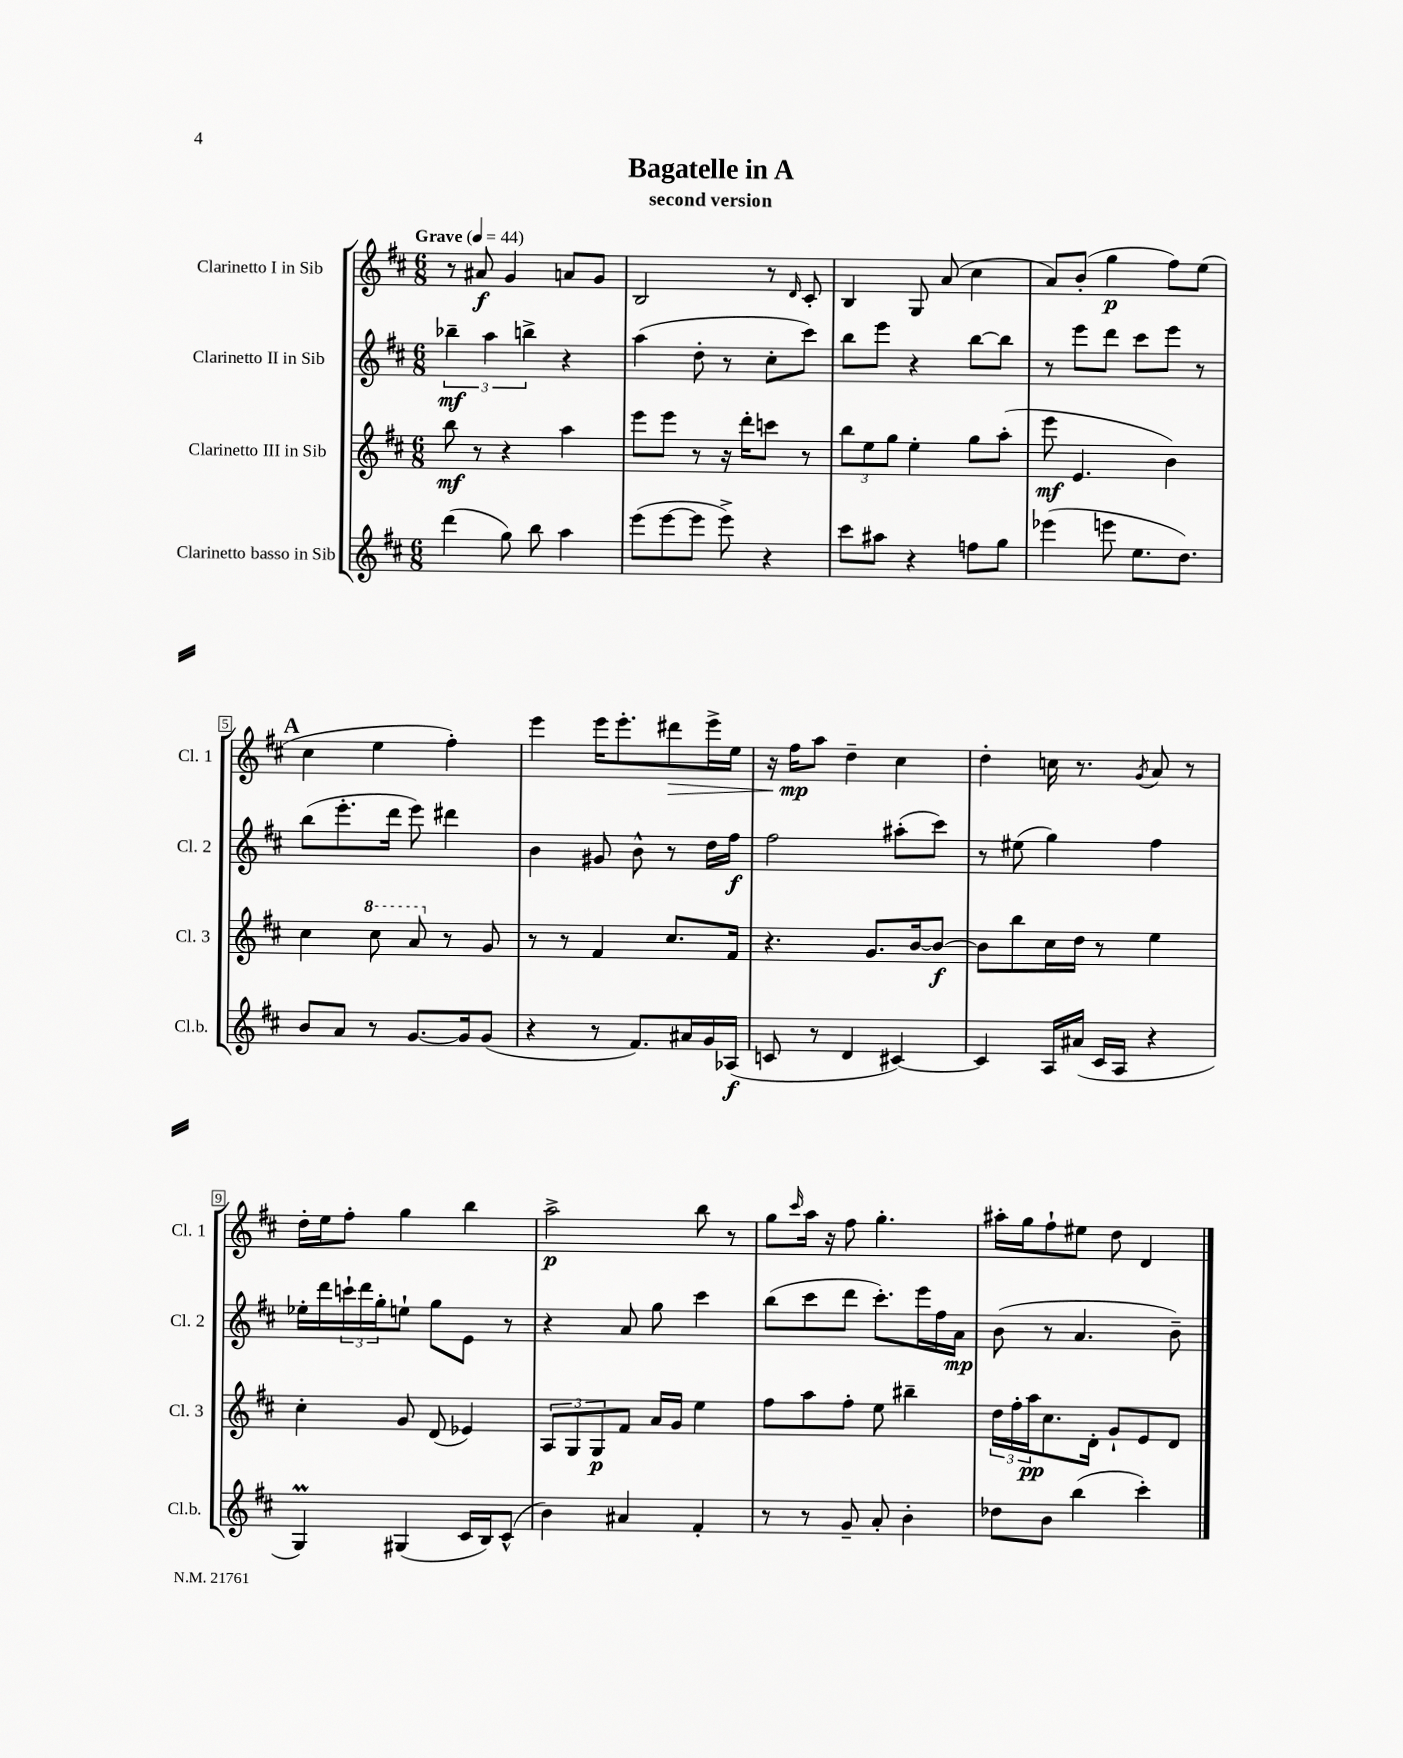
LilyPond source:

\header { title = "Bagatelle in A" subtitle = "second version" }
<<
\new StaffGroup <<
\new Staff = "s0" \with { instrumentName = "Clarinetto I in Sib" shortInstrumentName = "Cl. 1" } {
    \clef treble \key d \major \numericTimeSignature \time 6/8 \tempo "Grave" 4 = 44
    r8 ais'8\f g'4 a'8 g'8 |
    b2 r8 \grace { d'16 } cis'8-. |
    b4 g8 a'8( cis''4 |
    a'8) b'8-.( g''4\p fis''8) e''8( |
    \mark \markup { \bold "A" } cis''4 e''4 fis''4-.) |
    e'''4 e'''16 e'''8.-. dis'''8\> e'''16-> e''16 |
    r16 fis''16\mp\! a''8 d''4-- cis''4 |
    d''4-. c''16 r8. \acciaccatura { g'8 } a'8 r8 |
    d''16-. e''16 fis''8-. g''4 b''4 |
    a''2->\p b''8 r8 |
    g''8 \grace { cis'''16 } a''16 r16 fis''8 g''4.-. |
    ais''16-. g''16 fis''8-! eis''8 d''8 d'4 \bar "|." |
}
\new Staff = "s1" \with { instrumentName = "Clarinetto II in Sib" shortInstrumentName = "Cl. 2" } {
    \clef treble \key d \major \numericTimeSignature \time 6/8
    \tuplet 3/2 { bes''4--\mf a''4 b''4-> } r4 |
    a''4( d''8-. r8 cis''8-. cis'''8) |
    b''8 e'''8 r4 b''8~ b''8 |
    r8 e'''8 d'''8 cis'''8 e'''8 r8 |
    \mark \markup { \bold "A" } b''8( e'''8.-. d'''16 e'''8) dis'''4 |
    b'4 gis'8 b'8-^ r8 d''16 fis''16\f |
    fis''2 ais''8-.( cis'''8) |
    r8 eis''8( g''4) fis''4 |
    ees''16-. d'''16 \tuplet 3/2 { c'''16-! d'''16 g''16-. } e''8-! g''8 e'8 r8 |
    r4 a'8 g''8 cis'''4 |
    b''8( cis'''8 d'''8 cis'''8.-.) e'''16 fis''16 a'16\mp |
    b'8( r8 a'4. b'8--) \bar "|." |
}
\new Staff = "s2" \with { instrumentName = "Clarinetto III in Sib" shortInstrumentName = "Cl. 3" } {
    \clef treble \key d \major \numericTimeSignature \time 6/8
    b''8\mf r8 r4 a''4 |
    e'''8 e'''8 r8 r16 d'''16-. c'''8 r8 |
    \tuplet 3/2 { b''8 e''8 g''8 } e''4-. g''8 a''8-.( |
    e'''8\mf e'4. b'4) |
    \mark \markup { \bold "A" } cis''4 \ottava #1 cis'''8 a''8 \ottava #0 r8 g'8 |
    r8 r8 fis'4 cis''8. fis'16 |
    r4. g'8. b'16~ b'8~\f |
    b'8 b''8 cis''16 d''16 r8 e''4 |
    cis''4-. g'8 d'8( ees'4) |
    \tuplet 3/2 { a8 g8 g8\p } fis'8 a'16 g'16 e''4 |
    fis''8 a''8 fis''8-. e''8 bis''4-- |
    \tuplet 3/2 { d''16 fis''16-. a''16\pp } cis''8. d'16-. g'8-! e'8 d'8 \bar "|." |
}
\new Staff = "s3" \with { instrumentName = "Clarinetto basso in Sib" shortInstrumentName = "Cl.b." } {
    \clef treble \key d \major \numericTimeSignature \time 6/8
    d'''4( g''8) b''8 a''4 |
    e'''8( e'''8~ e'''8 e'''8->) r4 |
    cis'''8 ais''8 r4 f''8 g''8 |
    ees'''4( e'''8 e''8. d''8.) |
    \mark \markup { \bold "A" } b'8 a'8 r8 g'8.~ g'16 g'8( |
    r4 r8 fis'8.) ais'16 g'16 aes16\f( |
    c'8 r8 d'4 cis'4~) |
    cis'4 a16 ais'16( cis'16 a16 r4 |
    g4\prall) gis4( cis'16 b16) cis'8-^( |
    b'4) ais'4 fis'4-. |
    r8 r8 g'8-- a'8-. b'4-. |
    des''8 b'8 b''4( cis'''4-.) \bar "|." |
}
>>
>>
\layout { \context { \Score \override BarNumber.stencil = #(make-stencil-boxer 0.1 0.3 ly:text-interface::print) } }
